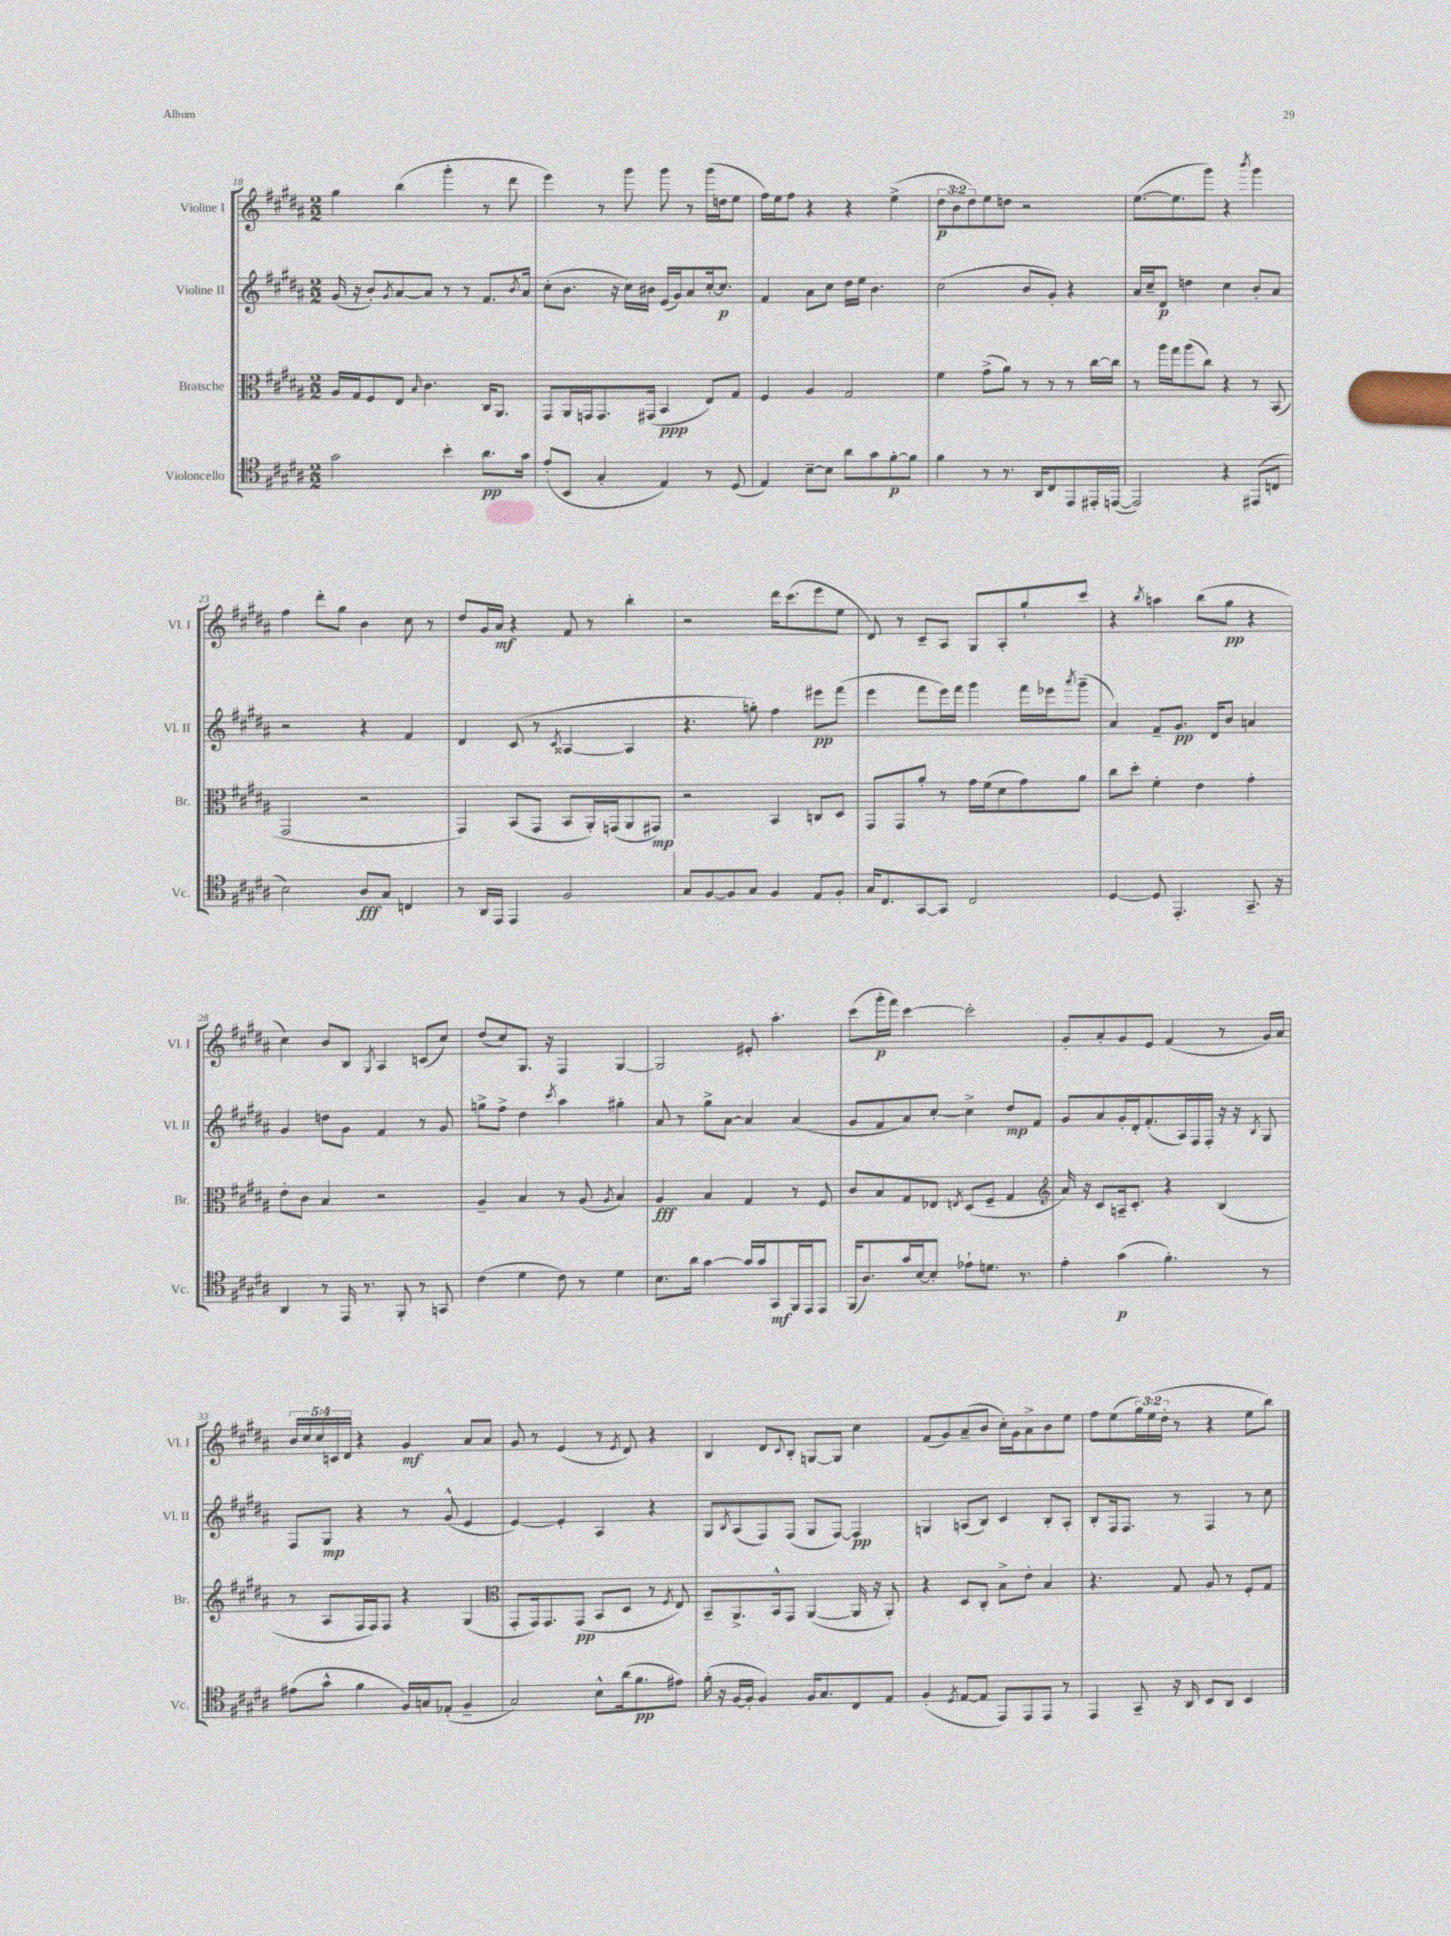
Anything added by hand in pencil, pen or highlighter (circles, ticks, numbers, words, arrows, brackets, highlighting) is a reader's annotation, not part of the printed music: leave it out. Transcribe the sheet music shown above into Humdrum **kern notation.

**kern	**kern	**kern	**kern
*staff4	*staff3	*staff2	*staff1
*clefC4	*clefC3	*clefG2	*clefG2
*k[f#c#g#d#a#]	*k[f#c#g#d#a#]	*k[f#c#g#d#a#]	*k[f#c#g#d#a#]
*M2/2	*M2/2	*M2/2	*M2/2
2g#\	16A#/LL	(16g#/	4gg#\
.	16G#/J	16r	.
.	8F#/	8b'/L)	.
.	.	8qg#/	.
.	8E/J	[8a#/	(4bb\
.	16qqB/	.	.
.	4.c#\	8a#/]J	.
4b'\	.	8r	4ggg#'\
.	.	8r	.
8.a#\L	16C#/LK	8.f#/L	8r
.	8.AA#/J	.	.
.	.	.	8ddd#\
.	.	8qb/	.
16g#\Jk	.	16a#/Jk	.
=	=	=	=
(8e'/L	8GG#/L	(8cc#'\L	4eee\)
8BB/J	16AA#/L	8.b\J	.
.	16GG/J	.	.
4G#'/	8.GG/	.	8r
.	.	16r	.
.	.	16cc#\LL)	8ggg#\
.	(16GG#/Jk	16b#\JJ	.
4E/)	4BB/	(16e/LL	8ggg#\
.	.	16g#/J)	.
.	.	8a#/	8r
8r	8E/L)	[16cc#'/k	(16ggg#\LL
.	.	8.cc#/]J	16dd\J
(8D#/	8G#/J	.	8ee\J
=	=	=	=
4E/)	4F#/	4f#/	16ff#\LL)
.	.	.	16ee\J
.	.	.	8ff#\J
[8B~\L	4A#/	8a#\L	4r
8B\]J	.	8cc#\J	.
8a#\L	2G#/	16dd#\LL	4r
.	.	16ee\JJ	.
8g#\	.	4.b\	.
[8f#'\	.	.	(4ee^\
8f#\]J	.	.	.
=	=	=	=
4f#\	4f#\	(2cc#\	12dd#\L
.	.	.	12b\
.	.	.	12dd#\)
8r	(8g#^\L	.	8ee\
8.r	8a#\J)	.	8dd\J
.	8r	8b/L	2r
16AA#/LK	.	.	.
8C#/	8r	8g#'/J)	.
8EE/	8r	4r	.
16EE#'/L	[16cc#\LL	.	.
([16EE/JJ	16cc#\]JJ	.	.
=	=	=	=
2EE/])	8r	16a#/LL	([8.ee\L
.	.	16cc#~/J	.
.	16aa#\LL	8d#/J	.
.	16gg#\J	.	8.ee\]
.	(8aa#\	4dd\	.
.	8cc#\J)	.	8ggg#\J)
4r	4r	4cc#\	4r
.	.	.	8qbbb/
(8EE#/L	8r	8b'/L	4ggg#\
8C/J	(8BB/	8a#/J	.
=	=	=	=
2B\)	2GG#/	2r	4ff#\
.	.	.	8ddd#'\L
.	.	.	8gg#\J
8A#/L	2r	4r	4b\
8G#/J	.	.	.
4C/	.	4f#/	8cc#\
.	.	.	8r
=	=	=	=
8r	4GG#/)	4d#/	8dd#/L
16AA#/LL	.	.	16g#/L
16EE/JJ	.	.	16a#/JJ
4EE/	(8BB/L	(8c#/	4r
.	8GG#/J	8r	.
.	.	8qc#/	.
2F#/	8BB/L	[4A##/	8f#/
.	16AA#'/L)	.	8r
.	(16GG/J	.	.
.	8AA#/	4A##/]	4bb'\
.	8GG#/J)	.	.
=	=	=	=
8G#/L	2r	4.r	2r
[8F#/	.	.	.
8F#/]	.	.	.
8G#/J	.	8gg'\)	.
4F#/	4BB/	4ff#\	16ddd#\LK
.	.	.	(8.ccc#\
8E/L	8C/L	8eee#\L	8eee\
8F#'/J	8D#/J	(8fff#\J	8ee\J
=	=	=	=
16G#/LK	8GG#/L	4eee\	8d#/)
8.C#/	.	.	.
.	8GG#/	.	8r
[8GG#/	8a#'/J	8fff#\L	8c#~/L
8GG#/]J	8r	16eee\L)	8A#/J
.	.	16fff#\JJ	.
2C#/	16g#\LL	4ggg#\	8G#/L
.	(16f#\J	.	.
.	8d#\	.	8A#'/
.	8g#\)	16fff#\LL	8gg#`/
.	.	16eee-\J	.
.	.	8qaaa#/	.
.	8a#\J	(8ggg#~\J	8ccc#/J
=	=	=	=
[4D#/	8cc#\L	4a#/)	4r
.	8dd#'\J	.	.
.	.	.	8qbb/
8D#/]	4f#'\	8f#~/L	4aa\
4.EE'/	.	8.g#/J	.
.	4e\	.	(8bb\L
.	.	16d#/LK	.
.	.	8b/J	8gg#\J
8.GG#~/	4g#'\	4a/	4r
16r	.	.	.
=	=	=	=
4AA#/	8e'\L	4g#/	4cc#\)
.	8c#\J	.	.
8r	4B/	8dd\L	8b/L
16EE/	.	8g#\J	8B/J
8.r	.	.	.
.	.	.	8qG#/
.	2r	4f#/	4A#/
8FF#'/	.	.	.
8r	.	8r	(8c/L
8GG/	.	8g#/	8cc#/J)
=	=	=	=
(4c#\	4A#~/	8gg^\L	(8dd#/L
.	.	8ff#^\J	8cc#/)
4d#\	4B/	4dd#\	8.G#/J
.	.	.	16r
.	.	8qccc#/	.
8c#\)	8r	4aa#\	4F#/
8r	(8A#/	.	.
.	8qA#/	.	.
4d#\	4B/)	4gg#'\	[4G#/
=	=	=	=
8.B\L	4A#/	8a#/	2G#/]
.	.	8r	.
16a#\Jk	.	.	.
[4g#\	4B/	8gg#^\L	.
.	.	[8a#\J	.
16g#/]LL	4G#/	4a#/]	8e#'/
16g#/J	.	.	.
8GG#/	.	.	4.aa#'\
16FF#/L	8r	(4a#/	.
16EE/J	.	.	.
8EE/J	8F#/	.	.
=	=	=	=
(16FF#/LK	8c#/L	8g#/L	(8ccc#\L
8.A#/)	.	.	.
.	8B/	8f#/	16ggg#'\L
.	.	.	16fff#\JJ)
16g#/L	8G#/	8a#/)	[4ccc#\
[16B/J	.	.	.
8B'/]J	8E-/J	[8cc#'/J	.
.	8qE/	.	.
8e-`\L	(8D#/L	4cc#^\]	2ccc#'\]
8.d\J	8F#~/J	.	.
.	4G#/	8dd#/L	.
8.r	.	.	.
.	.	8f#/J	.
=	=	=	=
*	*clefG2	*	*
4e'\	16a#/)	8g#/L	8g#'/L
.	16r	.	.
.	8c#/L	8a#/	8a#'/
(4g#\	16A~/k	16g#'/L	8g#/
.	8.c#'/J	16d#'/J	.
.	.	(8.f#'/	8e/J
4.f#'\)	4r	.	(4f#/
.	.	16A#/L)	.
.	.	16F#/	.
.	.	16F#'/JJ	.
.	(4B/	16r	8r
.	.	16r	.
.	.	8qB/	.
8r	.	8G#/	16g#/LL)
.	.	.	16a#/JJ
=	=	=	=
(8e#\L	8r	8F#/L	20b/LL
.	.	.	20cc#/
.	.	.	20cc#/
8g#^^\J	8A#/L	8G#/J	.
.	.	.	20c/
.	.	.	20d#/JJ
4f#\	16F#/L	4r	4r
.	16F#/J)	.	.
.	8F#/J	.	.
16F#/LL)	4r	8r	4g#/
16G/J	.	.	.
(8E-'/J	.	(8g#^^/	.
4F#~/	(4G#/	4e/	8a#/L
.	.	.	8a#/J
=	=	=	=
*	*clefC3	*	*
2G#/)	8GG#'/L	[4e/)	8g#/
.	16GG#/k)	.	8r
.	8.GG#/	.	.
.	.	4e'/]	(4e/
.	(8GG#/J	.	.
8B^^\L	8BB/L	4A#/	8r
.	.	.	8qe/
(16a#\k	8D#/J	.	8d#/)
8.f#\	.	.	.
.	8r	4r	4r
.	8qF#/	.	.
8e#\J)	8E/)	.	.
=	=	=	=
(16f#'\	8BB~/L	8G#/L	4B/
16r	.	.	.
.	.	8qB/	.
[16F#/LL	8.AA#^/	(8A#/	.
16F#'/]JJ	.	.	.
4F#/)	.	8F#/)	8d#/L
.	16BB^^/k	.	.
.	.	.	8qqc#/
.	8GG#/J	(8F#/J	8B'/J
16F#/LK	([4AA#/	8G#/L	[8G/L
8.G#/	.	.	.
.	.	[8F#/J)	8G/]J
8C#/	16AA#/]	4F#/]	4cc#\
.	16r	.	.
8E/J	8AA#'/)	.	.
=	=	=	=
(4F#'/	4r	4G/	(8f#/L
.	.	.	8g#/)
8qD#/	.	.	.
[8E/L	8D#/L	(8A/L	(8a#~/
8E/]J	8C#'/J	8B/J)	8b/J
8EE/L)	8B^\L	4c#/	16cc#'\LL)
.	.	.	16g#\J
8EE/	8e'\J	.	8a#^\
8EE/J	4B/	8B'/L	8b\
8r	.	8A'/J	8ee\J
=	=	=	=
4EE/	4.r	8B'/L	8ff#\L
.	.	16F#/k	(8ee\
.	.	8.F#/J	.
8GG#~/	.	.	24gg#\L)
.	.	.	(24ee\
.	.	.	24dd#'\JJ
16r	8G#/	8r	8r
16AA#/	.	.	.
8BB/L	8A#/	4F#/	4r
8AA#/J	8r	.	.
4BB/	8F#'/L	8r	8ee\L
.	8G#/J	8cc#\	8bb\J)
==	==	==	==
*-	*-	*-	*-
